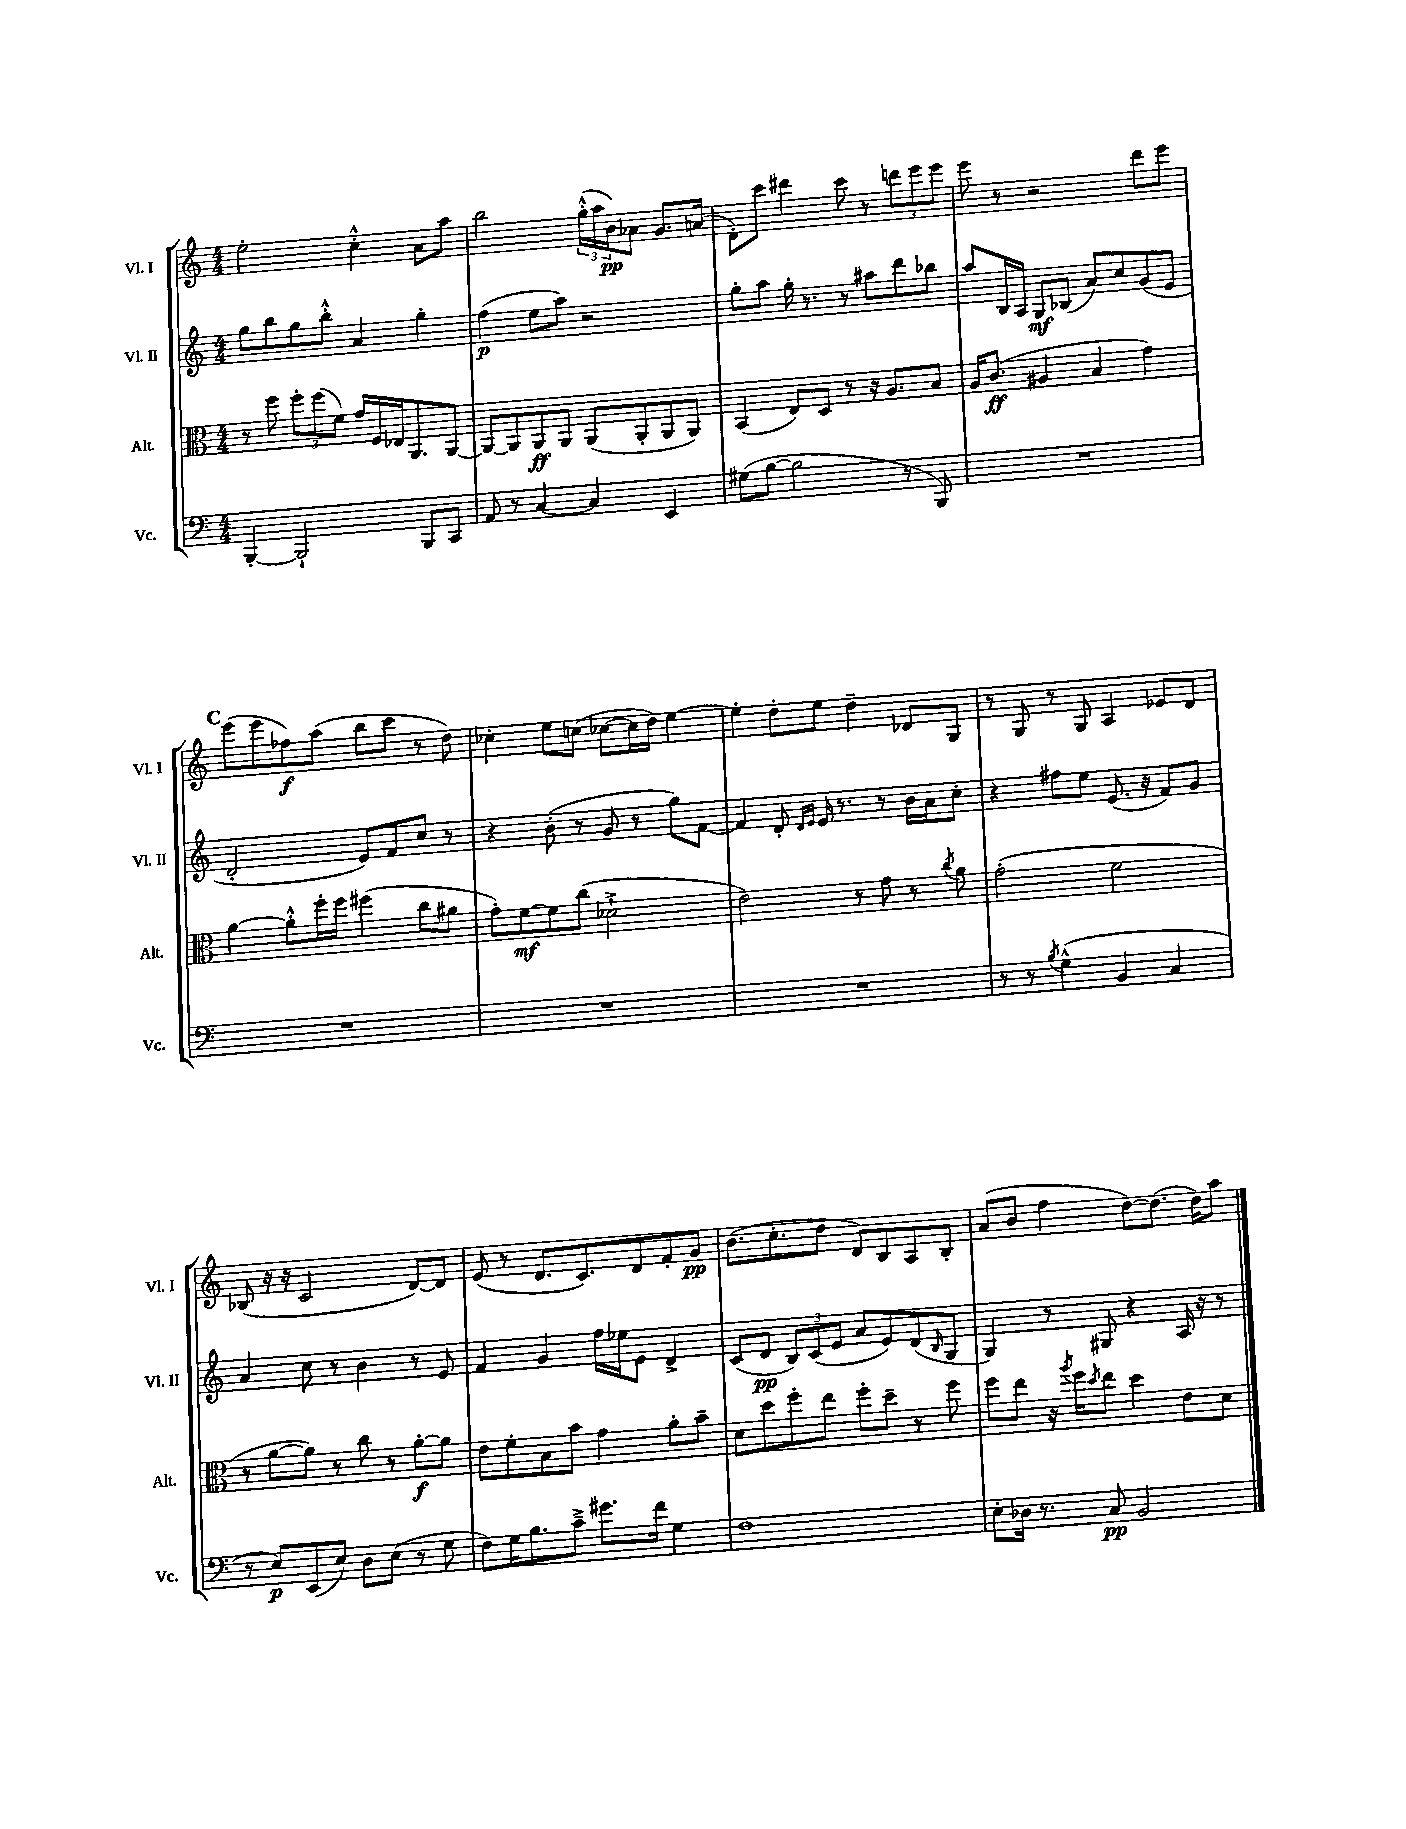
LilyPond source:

<<
\new StaffGroup <<
\new Staff = "s0" \with { instrumentName = "Vl. I" shortInstrumentName = "Vl. I" } {
    \clef treble \key c \major \numericTimeSignature \time 4/4
    e''2-. c''4-.-^ a'8 a''8 |
    b''2 \tuplet 3/2 { g''16-.-^( a''16 b'16\pp) } aes'8 g'8. a'16( |
    d'8-.) c'''8 dis'''4 c'''8 r8 \tuplet 3/2 { d'''8 e'''8 e'''8 } |
    e'''8 r8 r2 d'''8 e'''8 |
    \mark \markup { \bold "C" } e'''8( e'''8 fes''8\f) a''8( b''8 c'''8 r8 d''8) |
    ces''4-. e''8 c''8( ces''8~ ces''16 d''16) e''4~ |
    e''4-. d''8-. e''8 d''4-- des'8 g8 |
    r8 g8 r8 g8 a4 ees'8 d'8 |
    bes8( r16 r16 c'2 d'8~) d'8 |
    e'8( r8 d'8. c'8.) d'8 f'8-. g'8\pp |
    b'8.( c''8.-. d''8 d'8) b8 a8 b8-. |
    a'8( b'8 f''4 d''8~) d''8.( d''16) a''8 \bar "|." |
}
\new Staff = "s1" \with { instrumentName = "Vl. II" shortInstrumentName = "Vl. II" } {
    \clef treble \key c \major \numericTimeSignature \time 4/4
    g''8 b''8 g''8 b''8-.-^ a'4 g''4-. |
    f''4\p( e''8 a''8) r2 |
    g''8-. a''8 g''16-. r8. r8 ais''8 d'''8 bes''8 |
    a''8 b16 a16 g8\mf bes8( a'8) c''8 g'8( e'8 |
    \mark \markup { \bold "C" } d'2-. e'8) f'8 c''8 r8 |
    r4 b'8-.( r8 g'8 r8 g''8) f'8~ |
    f'4 d'8-. \grace { d'16 e'16 } e'16 r8. r8 b'16 a'16 c''8-. |
    r4 fis''8 e''8 e'8.( r16 f'8) g'8 |
    a'4 c''8 r8 b'4 r8 e'8 |
    f'4 g'4 f''16 ees''16 e'8 d'4-> |
    c'8( d'8\pp \tuplet 3/2 { b8) c'8( e'8 } a'8 e'8) d'8( \grace { b16 } g8 |
    g4) r8 gis8 r4 a16 r16 r8 \bar "|." |
}
\new Staff = "s2" \with { instrumentName = "Alt." shortInstrumentName = "Alt." } {
    \clef alto \key c \major \numericTimeSignature \time 4/4
    r8 f''8 \tuplet 3/2 { f''8-. f''8( f'8) } g'16 f16 ees16 a,8. a,8~ |
    a,8~ a,8 a,8\ff a,8 a,8( a,8-. a,8 a,8) |
    b,4( e8) d8 r8 r16 a8. b8 |
    a16 c'8.\ff( ais4 b4 g'4) |
    \mark \markup { \bold "C" } a'4~ a'8-.-^ f''16-. f''16 fis''4( c''8 ais'8 |
    g'8-.) f'8~\mf f'8 c''8( des'2-!-> |
    e'2) r8 g'8 r8 \acciaccatura { c''8 } a'8 |
    g'2-.( f'2 |
    r8 a'8~ a'8) r8 c''8 r8 a'8~-.\f a'8 |
    e'8 f'8-. b8 b'8 g'4 a'8-. b'8-- |
    d'8 d''8 f''8-. e''8 f''8-. d''8-- r8 f''8 |
    f''8 e''8 r16 \acciaccatura { a''8 } f''16 \acciaccatura { d''8 } e''8 d''4 e'8 d'8 \bar "|." |
}
\new Staff = "s3" \with { instrumentName = "Vc." shortInstrumentName = "Vc." } {
    \clef bass \key c \major \numericTimeSignature \time 4/4
    b,,4~-. b,,2-! b,,8 c,8 |
    a,8 r8 c4~ c4 e,4 |
    gis8( b8~ b2 r8 b,,8) |
    R1 |
    \mark \markup { \bold "C" } R1 |
    R1 |
    R1 |
    r8 r8 \acciaccatura { b8 } g4-^( b,4 c4 |
    r8 e8\p) e,8( e8) d8 e8( r8 g8 |
    f8) g16 b8. c'8---> gis'8. f'16 g4 |
    f1 |
    e8-. des16 r8. c8\pp b,2 \bar "|." |
}
>>
>>
\layout { \context { \Score \remove "Bar_number_engraver" } }
